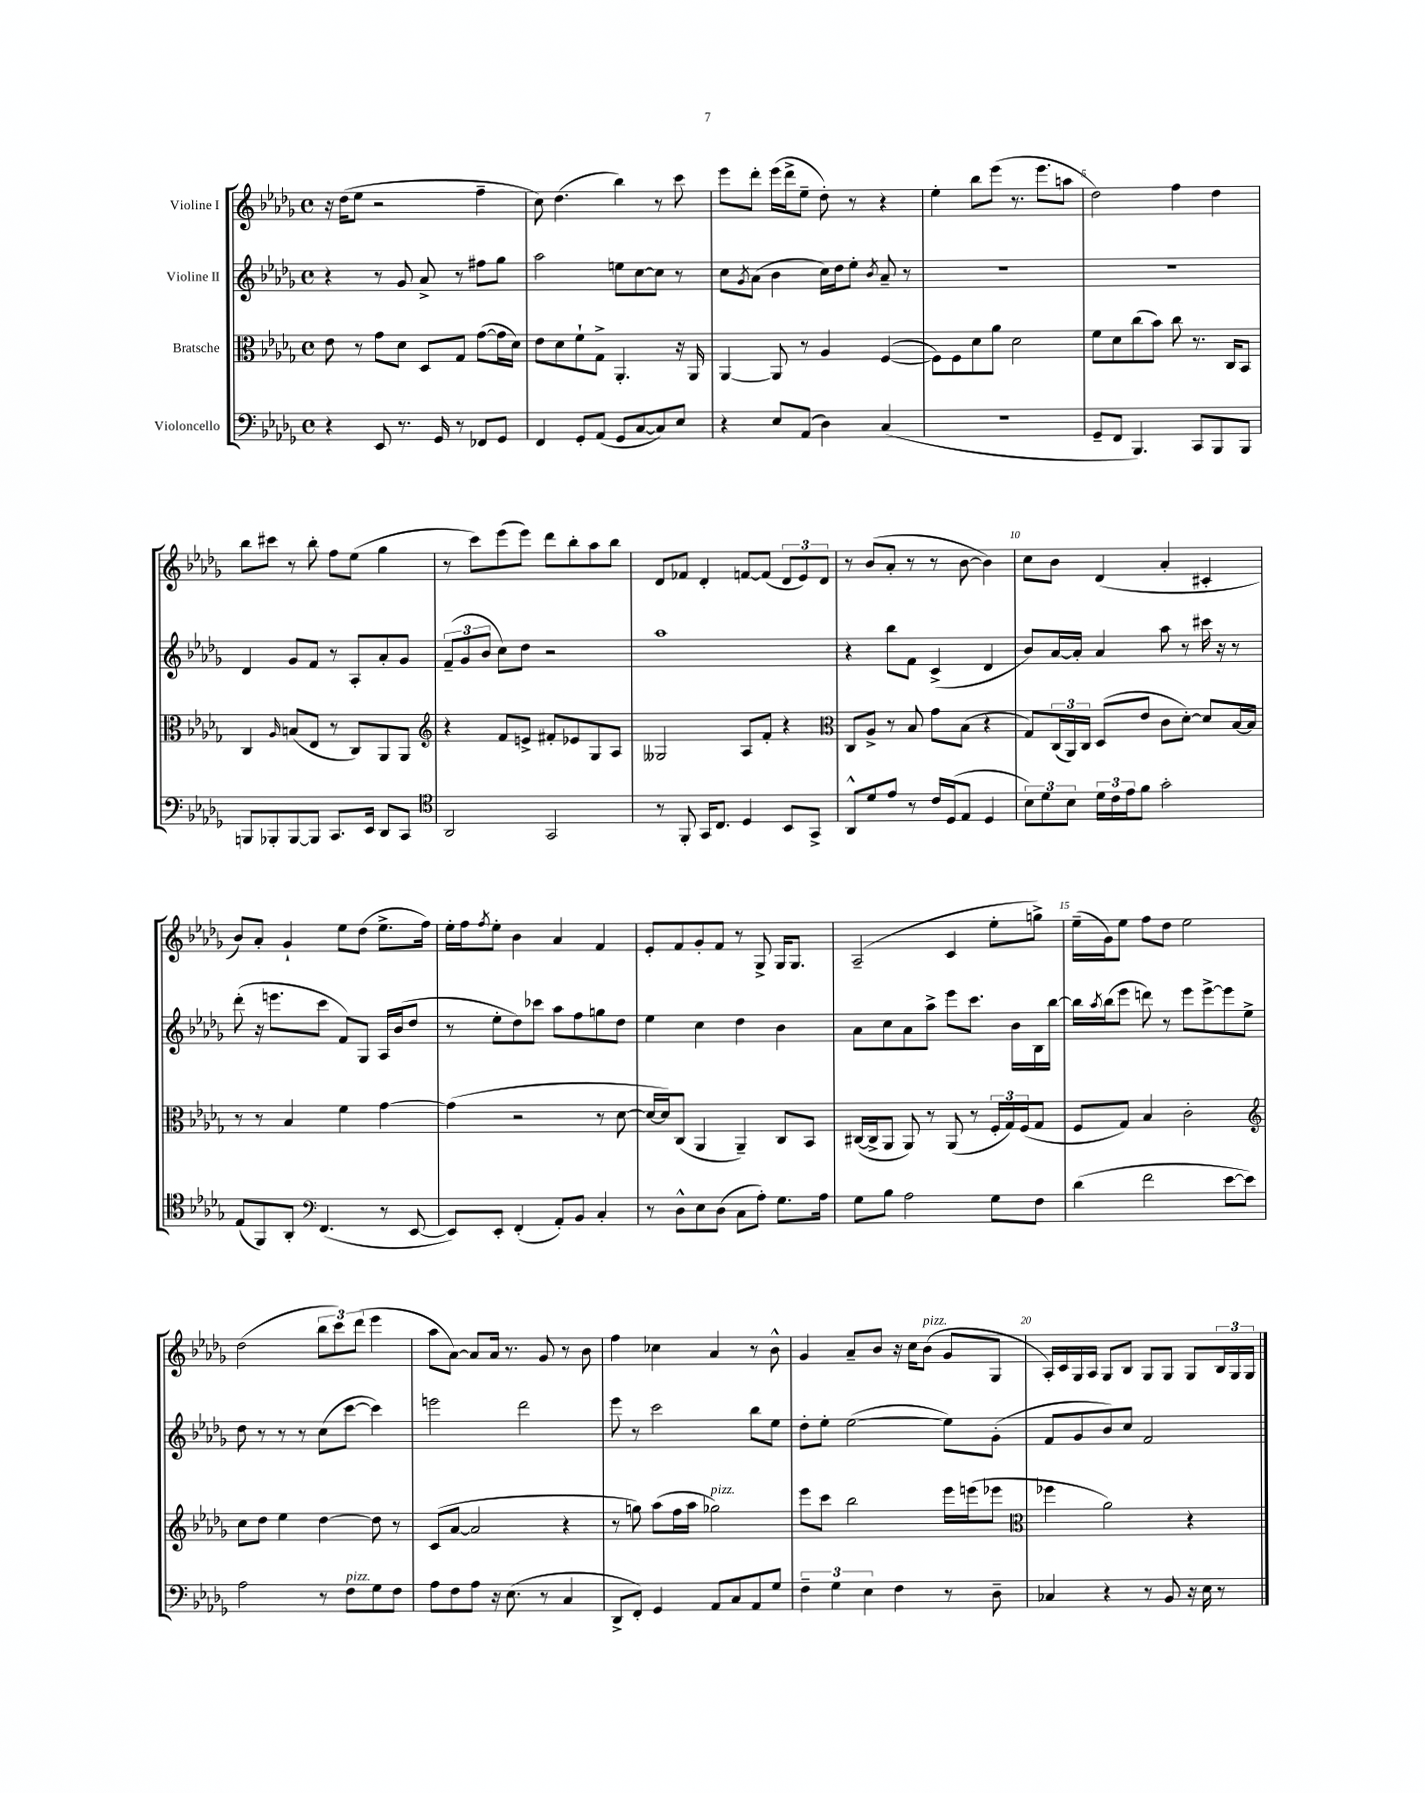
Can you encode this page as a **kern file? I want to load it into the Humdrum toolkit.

**kern	**kern	**kern	**kern
*part4	*part3	*part2	*part1
*staff4	*staff3	*staff2	*staff1
*I"Violoncello	*I"Bratsche	*I"Violine II	*I"Violine I
*clefF4	*clefC3	*clefG2	*clefG2
*k[b-e-a-d-g-]	*k[b-e-a-d-g-]	*k[b-e-a-d-g-]	*k[b-e-a-d-g-]
*M4/4	*M4/4	*M4/4	*M4/4
*met(c)	*met(c)	*met(c)	*met(c)
=1	=1	=1	=1
4r	8e-\	4r	16r
.	.	.	(16dd-\KL
.	8r	.	8ee-\J
8EE-/	8g-\L	8r	2r
8.r	8d-\J	8g-/	.
.	8D-/L	8a-^/	.
16GG-/	.	.	.
8r	8G-/J	8r	.
8FF-X/L	([8g-\L	8ff#X\L	4ff~\
8GG-/J	16g-\L]	8gg-\J	.
.	16d-\JJ)	.	.
=2	=2	=2	=2
4FF/	8e-\L	2aa-\	8cc\)
.	8d-\	.	(4.dd-\
8GG-'/L	8f`\	.	.
(8AA-/J	8G-^\J	.	.
8GG-/L	4.AA-'/	8een\L	4bb-\)
[8C/	.	[8cc\	.
8C/])	.	8cc\J]	8r
8E-/J	16r	8r	8ccc\
.	16AA-/	.	.
=3	=3	=3	=3
4r	[4AA-/	8cc\L	8eee-\L
.	.	8qg-/	.
.	.	(8a-\J	8ddd-'\J
8E-/L	8AA-/]	4b-\	(16eee-\LL
.	.	.	16ddd-^\J
(8AA-/J	8r	.	8ee-~\J
4D-\)	4A-/	16cc\LL)	8dd-'\)
.	.	16dd-\J	.
.	.	8ee-'\J	8r
.	.	8qb-/	.
(4C/	([4F/	8a-~/	4r
.	.	8r	.
=4	=4	=4	=4
1r	8F\L])	1r	4ee-'\
.	8F\	.	.
.	8d-\	.	8bb-\L
.	8a-\J	.	(8eee-\J
.	2d-\	.	8.r
.	.	.	8.eee-\L
.	.	.	8aan\J
=5	=5	=5	=5
8GG-~/L	8f\L	1r	2dd-\)
8FF/J	8d-\	.	.
4.BBB-/)	(8cc\	.	.
.	8b-\J)	.	.
.	8cc\	.	4ff\
8CC/L	8.r	.	.
8BBB-/	.	.	4dd-\
.	16C/KL	.	.
8BBB-/J	8BB-/J	.	.
!!LO:LB:g=z
=6	=6	=6	=6
8BBBn/L	4C/	4d-/	8bb-\L
8BBB-X'/	.	.	8ccc#X\J
.	16qqA-/	.	.
[8BBB-/	(8Bn/L	8g-/L	8r
8BBB-/J]	8E-/J	8f/J	8bb-'\
8.CC/L	8r	8r	8ff\L
.	8C/L)	8A-'/L	(8ee-\J
16EE-/Jk	.	.	.
8DD-/L	8AA-/	8a-'/	4gg-\
8CC/J	8AA-/J	8g-/J	.
=7	=7	=7	=7
*clefC4	*clefG2	*	*
2AA-/	4r	(12f~/L	8r
.	.	12g-/	.
.	.	.	8ccc\L)
.	.	12b-/J	.
.	8f/L	8cc\L)	(8eee-\
.	8en^/J	8dd-\J	8eee-\J)
2GG-/	8f#X'/L	2r	8ddd-\L
.	8e-X/	.	8bb-'\
.	8G-/	.	8aa-\
.	8A-/J	.	8bb-\J
=8	=8	=8	=8
8r	2G--X/	1aa-	8d-/L
8FF'/	.	.	8f-X/J
16GG-/KL	.	.	4d-'/
8.C/J	.	.	.
4D-/	8A-/L	.	[8fn/L
.	8f'/J	.	(8f/J]
8BB-/L	4r	.	12d-/L
.	.	.	12e-/)
8GG-^/J	.	.	.
.	.	.	12d-/J
=9	=9	=9	=9
*	*clefC3	*	*
8AA-^^/L	8C/L	4r	8r
8d-/	8A-^/J	.	(8b-/L
8e-/J	8r	8bb-\L	8a-'/J
8r	8B-/	8f\J	8r
16c/LL	8g-\L	(4c^/	8r
(16D-/J	.	.	.
8E-/J	(8B-\J	.	[8b-\
4D-/	4r	4d-/	4b-\])
=10	=10	=10	=10
12B-\L)	8G-/L)	8b-/L)	8cc\L
12d-\	.	.	.
.	(24C/L	[16a-/L	8b-\J
12B-\J	24AA-/)	.	.
.	.	16a-'/JJ]	.
.	24C/JJ	.	.
24d-\LL	(8D-/L	4a-/	(4d-/
24c\	.	.	.
24e-\J	.	.	.
8f\J	8e-/J	.	.
2g-'\	8c\L	8aa-\	4a-'/
.	[8d-'\J)	8r	.
.	8d-/L]	16ccc#X\	4c#X'/
.	.	16r	.
.	[16B-/L	8r	.
.	16B-/JJ]	.	.
!!LO:LB:g=z
=11	=11	=11	=11
(8E-/L	8r	(8ddd-'\	8b-/L)
8FF/)	8r	16r	8a-'/J
.	.	8.eeen\L	.
8AA-'/J	4B-/	.	4g-`/
*clefF4	*	*	*
(4.FF/	.	8ccc\J	.
.	4f\	8f/L)	8ee-\L
.	.	8G-/J	(8dd-\J
8r	[4g-\	16A-/LL	8.ee-^\L
.	.	(16b-/J	.
[8EE-/	.	8dd-/J	.
.	.	.	16ff\Jk)
=12	=12	=12	=12
8EE-/L])	(4g-\]	8r	16ee-'\LL
.	.	.	16ff\J
.	.	.	8qff/
8EE-'/J	.	8ee-'\L	8ee-'\J
(4FF'/	2r	8dd-\)	4b-\
.	.	8ccc-X\J	.
8AA-'/L)	.	8aa-\L	4a-/
8BB-/J	.	8ff\	.
4C'/	8r	8ggn\	4f/
.	[8d-\	8dd-\J	.
=13	=13	=13	=13
8r	16d-/LL_	4ee-\	8e-'/L
.	16d-/J])	.	.
8D-^^\L	(8C/J	.	8f/
8E-\	4AA-/	4cc\	8g-'/
(8D-\J	.	.	8f/J
8C\L	4AA-~/)	4dd-\	8r
8A-'\J)	.	.	8G-^/
8.G-\L	8C/L	4b-\	16G-/KL
.	.	.	8.G-/J
.	8BB-/J	.	.
16A-\Jk	.	.	.
=14	=14	=14	=14
8G-\L	([16C#X/LL	8a-\L	(2A-~/
.	16C#^/J]	.	.
8B-\J	8AA-/J	8cc\	.
2A-\	8AA-/)	8a-\	.
.	8r	8aa-^\J	.
.	(8AA-/	8eee-\L	4c/
.	8r	8.ccc\J	.
8G-\L	24F'/LL	.	8ee-'\L
.	24G-/)	.	.
.	.	16b-\LL	.
.	(24F/J	.	.
8F\J	8G-/J	16B-\	8ggn^\J)
.	.	[16bb-\JJ	.
=15	=15	=15	=15
(4d-\	8F/L	16bb-\LL]	(16ee-~\LL
.	.	8qaa-/	.
.	.	(16bb-\J	16g-\J)
.	8G-/J)	8eee-\J	8ee-\J
2f\	4B-/	8dddn\)	8ff\L
.	.	8r	8dd-\J
.	2c'\	8eee-\L	2ee-\
.	.	[8eee-^\	.
[8e-\L	.	8eee-\]	.
8e-\J])	.	8ee-^\J	.
!!LO:LB:g=z
=16	=16	=16	=16
*	*clefG2	*	*
2A-\	8cc\L	8dd-\	(2dd-\
.	8dd-\J	8r	.
.	4ee-\	8r	.
.	.	8r	.
8r	[4dd-\	(8cc\L	12bb-\L
.	.	.	12ccc\)
!LO:TX:a:i:t=pizz.	!	!	!
8F\L	.	[8ccc\J	.
.	.	.	(12ddd-\J
8G-\	8dd-\]	4ccc\])	4eee-\
8F\J	8r	.	.
=17	=17	=17	=17
8A-\L	(8c/L	2eeen\	8aa-\L
8F\	[8a-/J	.	[8a-\J)
8A-\J	2a-/]	.	8a-/L]
16r	.	.	16a-/Jk
(8.E-\	.	.	8.r
.	.	2ddd-\	.
8r	.	.	8g-/
4C/	4r	.	8r
.	.	.	8b-\
=18	=18	=18	=18
8DD-^/L	8r	8eee-\	4ff\
8FF'/J)	8ggn\)	8r	.
4GG-/	(8aa-\L	2ccc\	4cc-X\
.	16ff\L	.	.
.	16aa-\JJ	.	.
!	!LO:TX:a:i:t=pizz.	!	!
8AA-/L	2gg-X\)	.	4a-/
8C/	.	.	.
8AA-/	.	8bb-\L	8r
8G-/J	.	8ee-\J	8b-^^\
=19	=19	=19	=19
6F~\	8eee-\L	8dd-'\L	4g-/
.	8ccc\J	8ee-'\J	.
6G-\	.	.	.
.	2bb-\	([2ee-\	8a-~/L
6E-\	.	.	.
.	.	.	8b-/J
4F\	.	.	16r
.	.	.	16cc\KL
!	!	!	!LO:TX:a:i:t=pizz.
.	.	.	(8b-\J
8r	16eee-\LL	8ee-\L])	8g-/L
.	(16eeen\J	.	.
8D-~\	8eee-X\J	(8g-'\J	8G-/J
=20	=20	=20	=20
*	*clefC3	*	*
4C-X/	4ff-X\	8f/L	16A-'/LL)
.	.	.	16c/
.	.	8g-/	16G-/
.	.	.	16A-/JJ
4r	2a-\)	8b-/)	8G-/L
.	.	8cc/J	8B-/J
8r	.	2f/	8G-/L
8BB-/	.	.	8G-/J
16r	4r	.	8G-/L
16E-\	.	.	.
8r	.	.	24B-/L
.	.	.	24G-/
.	.	.	24G-/JJ
==	==	==	==
*-	*-	*-	*-
